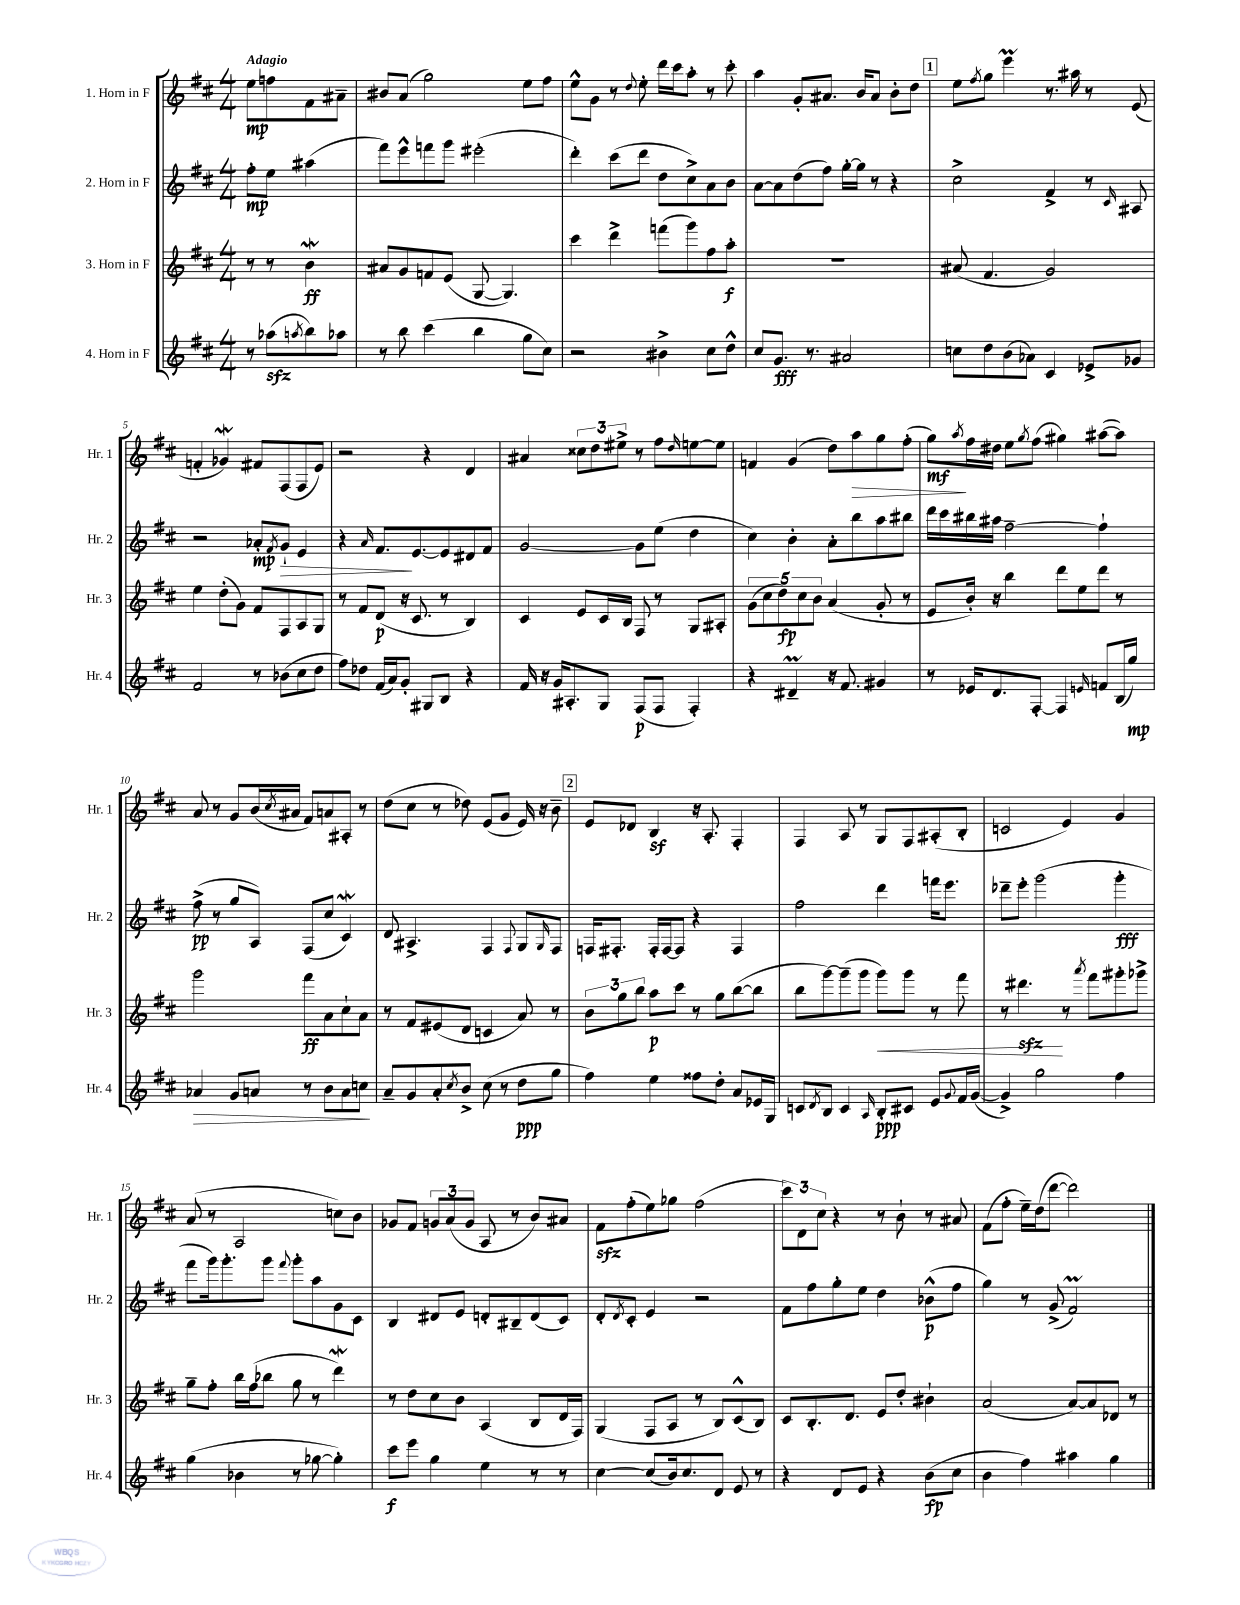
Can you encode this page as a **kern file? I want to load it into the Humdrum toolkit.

**kern	**kern	**kern	**kern
*staff4	*staff3	*staff2	*staff1
*clefG2	*clefG2	*clefG2	*clefG2
*k[f#c#]	*k[f#c#]	*k[f#c#]	*k[f#c#]
*M4/4	*M4/4	*M4/4	*M4/4
8r	8r	8ff#'	8ee
(8aa-	8r	8ee	8ff
8qaa	.	.	.
8bb)	4b	(4aa#	8f#
8aa-	.	.	8a#~
=	=	=	=
8r	8a#	8fff#)	8b#
8bb	8g	8eee^^	(8a
(4ccc#	8f	8fff	2gg)
.	(8e	8ggg	.
4bb	[8G	(2eee#'	.
.	4.G])	.	.
8gg	.	.	8ee
8cc#)	.	.	8ff#
=	=	=	=
2r	4ccc#	4ddd')	8ee^^
.	.	.	8g
.	4ddd^	(8ccc#	8r
.	.	.	8qqdd
.	.	8ddd	8ee'
4b#^	(8fff	8dd	16ddd
.	.	.	16ccc#
.	8ggg)	8cc#^)	8aa'
8cc#	8ff#	8a	8r
8dd^^	8aa'	8b	8ccc#'
=	=	=	=
8cc#	1r	[8a	4aa
8.g	.	8a]	.
.	.	(8dd	8g'
8.r	.	.	.
.	.	8ff#)	8.a#
2a#	.	[16gg'	.
.	.	16gg]	16b
.	.	8r	8a#
.	.	4r	8b'
.	.	.	8dd
=	=	=	=
8cc	(8a#	2cc#^	8ee
.	.	.	8qff#
8dd	4.f#	.	8gg
(8b	.	.	4eee
8a-)	.	.	.
4c#	2g)	4f#^	8.r
.	.	.	16aa#
8e-^	.	8r	8r
.	.	16qqc#	.
8g-	.	8A#	(8e
=	=	=	=
2f#	4ee	2r	4f'
.	(8dd'	.	4g-)
.	8g)	.	.
8r	8f#	8a-'	8f#
.	.	8qf#	.
(8b-	8F#	8g`	(8F#
8cc#	8A	4e	8F#
8dd	8G	.	8e)
=	=	=	=
8ff#)	8r	4r	2r
8dd-	8f#	.	.
.	.	16qqa	.
(16f#	(8d	8.f#	.
16a)	.	.	.
8g'	16r	.	.
.	8.c#	[8.e	.
8G#	.	.	4r
8B	8r	8e]	.
4r	4B)	8d#	4d
.	.	8f#	.
=	=	=	=
16f#	4c#	[2g	4a#
16r	.	.	.
16g	.	.	.
8.A#'	.	.	.
.	8e	.	12cc##
.	.	.	12dd
8G	16c#	.	.
.	.	.	12ee#^
.	16B	.	.
(8F#	8F#	8g]	8r
8F#	8r	(8ee	8ff#
.	.	.	16qqdd
4F#')	8G	4dd	[8ee
.	8A#'	.	8ee]
=	=	=	=
4r	(10g	4cc#)	4f
.	10cc#	.	.
.	10dd)	.	.
4d#~	.	4b'	(4g
.	10cc#	.	.
.	10b	.	.
16r	(4a	8a'	8dd)
8.f#	.	.	.
.	.	8bb	8aa
4g#	8g'	8aa	8gg
.	8r	8bb#	(8ff#'
=	=	=	=
8r	8e	16ddd	8gg)
.	.	16ccc#	.
.	.	.	8qaa
16e-	16b')	16bb#	16ff#
8.d	16r	16aa#	16dd#
.	4bb	[2ff#~	8ee
.	.	.	8qgg
[8F#'	.	.	(8ff#
4F#]	8ddd	.	4gg#)
.	8ee	.	.
16qqe	.	.	.
8f	8ddd	4ff#`]	([8aa#
(16B	8r	.	8aa#])
16gg)	.	.	.
=	=	=	=
4a-	2ggg	(8ff#^	8a
.	.	8r	8r
8g	.	8gg	8g
8a	.	8A)	(16b
.	.	.	8qcc#
.	.	.	16a#
8r	8fff#	(8F#	8f#)
8b	8a	8cc#	8a
8a	8cc#`	4c#)	8A#'
8cc	8a	.	8r
=	=	=	=
8a~	8r	8d	(8dd
8g	8f#	4.A#^	8cc#
8a'	(8e#	.	8r
8qcc#	.	.	.
8b^	8d	.	8dd-)
(8cc#	4c	4F#	(8e
8r	.	.	8g
.	.	8qqF#	.
8dd	8a)	8G	16e)
.	.	.	16r
.	.	16qqG	.
8gg	8r	8F#	8b~
=	=	=	=
4ff#)	12b	16F	8e
.	.	8.F#'	.
.	12gg	.	.
.	.	.	8d-
.	12bb	.	.
4ee	8aa	16F#'	4B
.	.	[16F#	.
.	8ccc#	8F#]	.
8ff##	8r	4r	16r
.	.	.	8.A'
8dd'	8gg	.	.
8a	([8bb	4F#	4F#'
16e-	8bb]	.	.
16G	.	.	.
=	=	=	=
8c	8bb	2ff#	4F#
8qd	.	.	.
8B	[8ggg)	.	.
4c	(8ggg~]	.	8A
.	8ggg	.	8r
16qqA	.	.	.
8B'	8ggg)	4ddd	8G
8c#	8ggg	.	8F#
8e	8r	16fff	(8A#'
.	.	8.eee	.
8qqg	.	.	.
16f#	8fff#	.	8B'
([16g	.	.	.
=	=	=	=
4g^])	8r	8ddd-~	2c
.	4.ddd#	8eee'	.
2gg	.	(2ggg	.
.	8r	.	4e)
.	8qaaa	.	.
.	8fff#	.	.
4ff#	8ggg#'	4ggg'	4g
.	8ggg-^	.	.
=	=	=	=
(4gg	8gg~	8fff#	(8a
.	8ff#'	16ggg)	8r
.	.	8.ggg'	.
4b-	16bb	.	2A
.	(16ff#	.	.
.	8bb-	8ggg	.
.	.	8qqfff#	.
8r	8gg	8ggg'	.
[8gg-	8r	8aa	.
4gg-'])	4ddd)	8g	8cc)
.	.	8c#	8b
=	=	=	=
8ccc#	8r	4B	8g-
8eee	8dd	.	8f#
4gg	8cc#	8d#	12g
.	.	.	(12a
.	8b	8e	.
.	.	.	12g
4ee	(4A	8d'	8A
.	.	8B#~	8r
8r	8B	(8d	8b)
8r	16d	8c#)	8a#
.	16F#)	.	.
=	=	=	=
[4cc#	(4G	8d'	8f#
.	.	8qd	.
.	.	8c#'	(8ff#'
(8cc#]	8F#	4e	8ee)
16b)	8A	.	8gg-
8.cc#	.	.	.
.	8r	2r	(2ff#
8d	8B)	.	.
8e	(8c#^^	.	.
8r	8B)	.	.
=	=	=	=
4r	8c#	8f#	12ccc#)
.	.	.	12d
.	8.B'	8ff#	.
.	.	.	12cc#
8d	.	8gg'	4r
.	8.d	.	.
8e	.	8ee	.
4r	8e	4dd	8r
.	8dd'	.	8b`
(8b	4b#`	(8b-^^	8r
8cc#	.	8ff#	8a#
=	=	=	=
4b	(2a	4gg)	(8f#
.	.	.	8ff#'
4ff#)	.	8r	16ee~)
.	.	.	(16dd
.	.	(8g^	[8ddd
4aa#	[8a)	2f#)	2ddd])
.	8a]	.	.
4gg	8d-	.	.
.	8r	.	.
==	==	==	==
*-	*-	*-	*-
